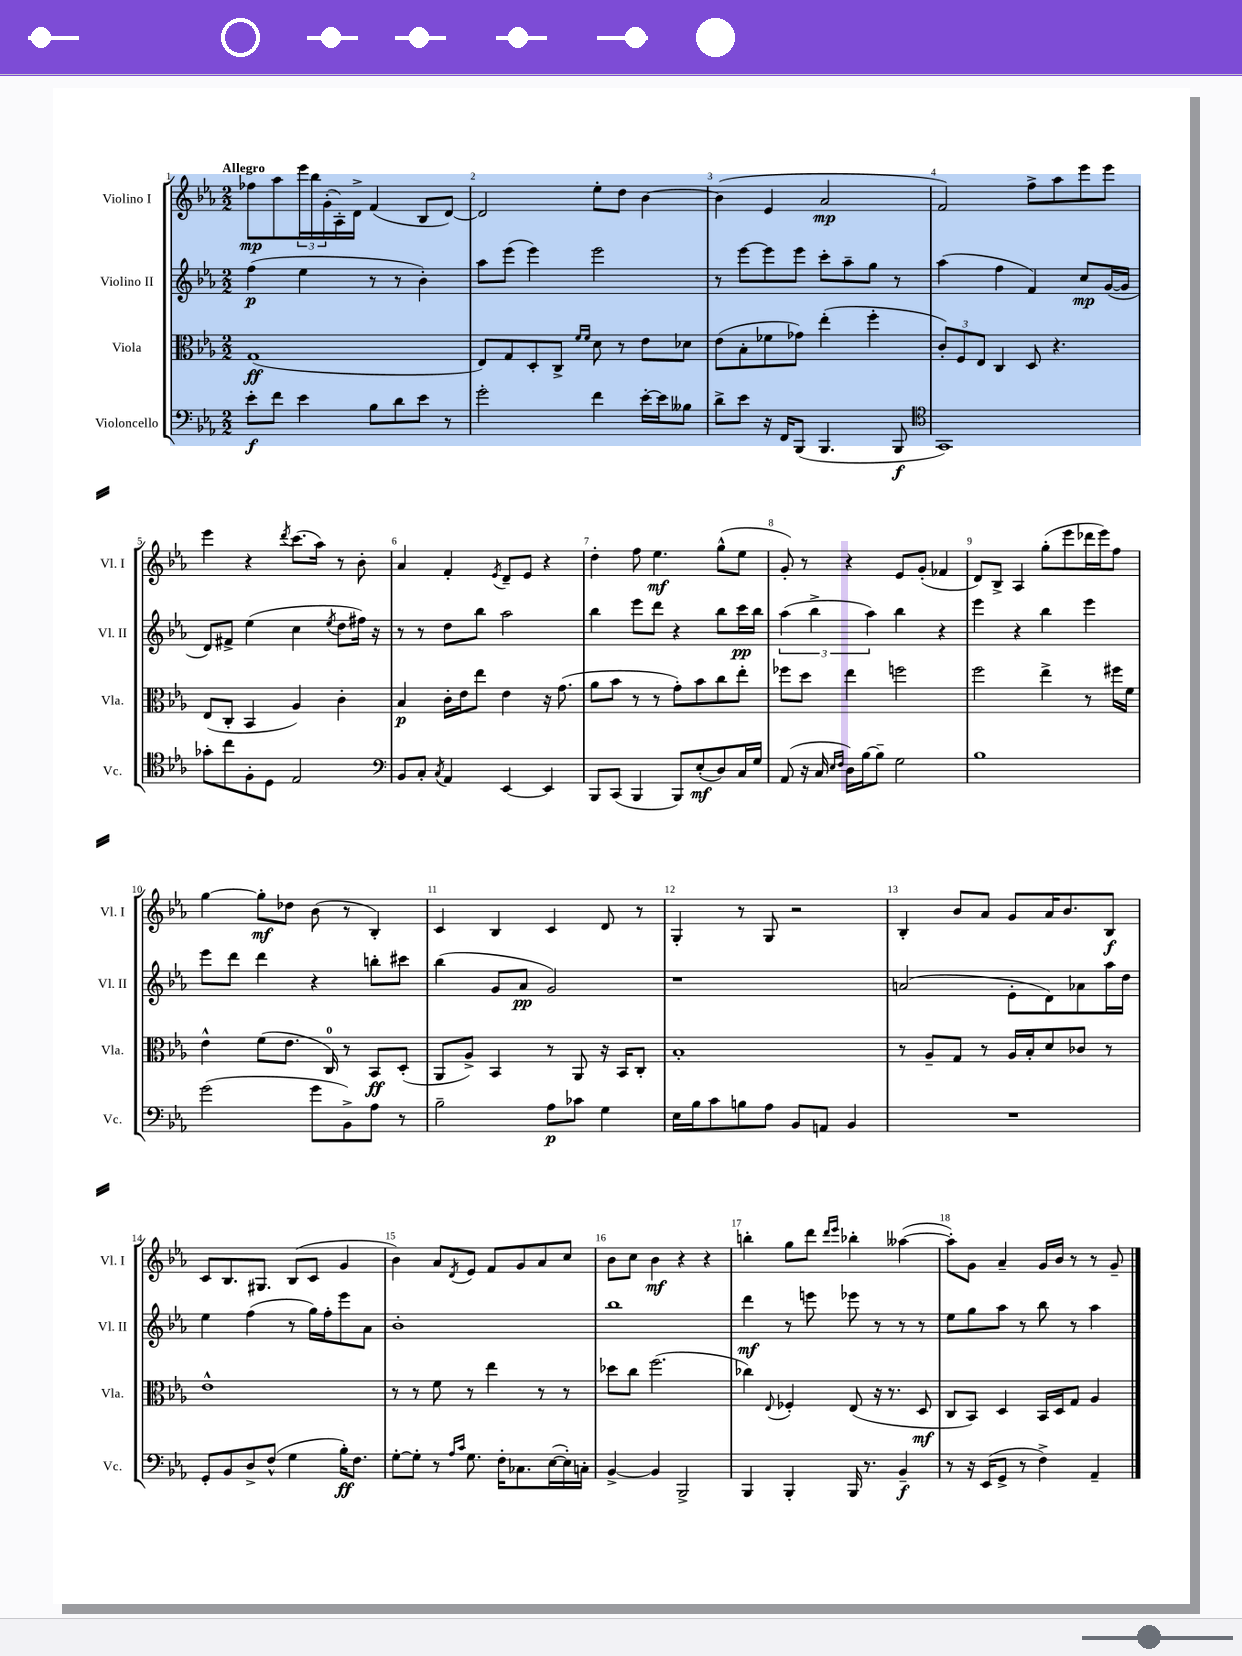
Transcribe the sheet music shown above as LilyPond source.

<<
\new StaffGroup <<
\new Staff = "s0" \with { instrumentName = "Violino I" shortInstrumentName = "Vl. I" } {
    \clef treble \key ees \major \numericTimeSignature \time 2/2 \tempo "Allegro"
    fes''8\mp aes''8 \tuplet 3/2 { ees'''16 bes''16 g'16-.( } aes16-.) d'16-> f'4( bes8 d'8~) |
    d'2 ees''8-. d''8 bes'4~ |
    bes'4( ees'4 aes'2\mp |
    f'2) f''8-> aes''8 ees'''8 ees'''8 |
    ees'''4 r4 \acciaccatura { d'''8 } c'''8.( aes''16) r8 bes'8-. |
    aes'4 f'4-. \acciaccatura { ees'8 } d'8-- ees'8 r4 |
    d''4-. f''8 ees''4.\mf g''8-^( ees''8 |
    g'8-.) r8 r4 ees'8 g'8-.( fes'4 |
    d'8) bes8-> aes4 g''8-.( ees'''8 des'''16 ees'''16) f''8 |
    g''4~ g''8-.\mf des''8 bes'8( r8 bes4-.) |
    c'4 bes4 c'4 d'8 r8 |
    g4-. r8 g8 r2 |
    bes4-. bes'8 aes'8 g'8 aes'16 bes'8. bes8\f |
    c'8 bes8. gis8. bes8( c'8 g'4 |
    bes'4) aes'8 \acciaccatura { d'8 } ees'8 f'8 g'8 aes'8 c''8 |
    bes'8 c''8 bes'4\mf r4 r4 |
    b''4-. g''8 d'''8 \grace { d'''16 ees'''16 } bes''4-. aeses''4~( |
    aeses''8-.) g'8 aes'4-- g'16 bes'16 r8 r8 g'8-- \bar "|." |
}
\new Staff = "s1" \with { instrumentName = "Violino II" shortInstrumentName = "Vl. II" } {
    \clef treble \key ees \major \numericTimeSignature \time 2/2
    f''4\p( ees''4 r8 r8 bes'4-.) |
    aes''8 ees'''8( ees'''4) ees'''2 |
    r8 ees'''8~ ees'''8 ees'''8 c'''8-. aes''8-- g''8 r8 |
    aes''4( f''4 f'4) c''8\mp g'16~( g'16 |
    d'8) fis'8-> ees''4( c''4 \acciaccatura { ees''8 } d''8 fis''16) r16 |
    r8 r8 d''8 bes''8 aes''2 |
    bes''4 ees'''8 d'''8 r4 bes''8 c'''16\pp bes''16 |
    \tuplet 3/2 { aes''4( bes''4-> aes''4) } bes''4 r4 |
    ees'''4 r4 bes''4 ees'''4 |
    ees'''8 d'''8 d'''4 r4 b''8-. cis'''8 |
    bes''4( g'8 aes'8\pp g'2) |
    r1 |
    a'2( ees'8-. d'8) aes'8 aes''16 d''16 |
    ees''4 f''4( r8 g''16) f''16-. ees'''8 aes'8 |
    bes'1-. |
    bes''1 |
    d'''4\mf r8 e'''8 ees'''8 r8 r8 r8 |
    ees''8 g''8 aes''8 r8 bes''8 r8 aes''4 \bar "|." |
}
\new Staff = "s2" \with { instrumentName = "Viola" shortInstrumentName = "Vla." } {
    \clef alto \key ees \major \numericTimeSignature \time 2/2
    g1\ff( |
    ees8) g8 d8-. c8-> \grace { f'16 f'16 } d'8 r8 ees'8 des'8 |
    ees'8( bes8-. fes'8 ges'8) ees''4-.( f''4-. |
    \tuplet 3/2 { c'8-.) f8 ees8 } c4 d8 r4. |
    ees8( c8-. bes,4 aes4) c'4-. |
    bes4\p c'16-. ees'16 ees''8 ees'4 r16 g'8.( |
    aes'8 bes'8 r8 r8 g'8-.) bes'8 c''8 ees''8-. |
    fes''8 d''8 ees''4 f''2 |
    f''2 ees''4-> r8 fis''16 f'16 |
    ees'4-^ f'8( ees'8. c16-0) r8 bes,8\ff d8-.( |
    aes,8 aes8->) bes,4 r8 aes,8 r16 bes,16 c8-. |
    bes1-. |
    r8 aes8-- g8 r8 aes16 bes16-. d'8 ces'8 r8 |
    ees'1-^ |
    r8 r8 f'8 r8 ees''4 r8 r8 |
    des''8 c''8 f''2.( |
    ces''4) \appoggiatura { ees8 } fes4-. ees8( r16 r8. d8\mf |
    c8 bes,8) d4 bes,16 d16 g8 aes4 \bar "|." |
}
\new Staff = "s3" \with { instrumentName = "Violoncello" shortInstrumentName = "Vc." } {
    \clef bass \key ees \major \numericTimeSignature \time 2/2
    ees'8-.\f f'8 ees'4 bes8 d'8 ees'8 r8 |
    g'2-. f'4 ees'16~-. ees'16 beses8 |
    d'8-> ees'8 r16 f,16 bes,,8( bes,,4. bes,,8\f |
    \clef tenor g,1) |
    ges'8-. c''8 f8-. d8 ees2 |
    \clef bass bes,8 c8-. \acciaccatura { c8 } aes,4 ees,4~ ees,4 |
    bes,,8 c,8( bes,,4 bes,,8) ees8-.\mf( d8) c16 g16 |
    aes,8( r16 c16 \grace { ees16 f16 } d16) bes16~ bes8-- g2 |
    bes1 |
    g'2( g'8 bes,8->) aes8 r8 |
    bes2-- aes8\p ces'8 g4 |
    ees16 bes16 c'8 b8 aes8 bes,8 a,8 bes,4 |
    R1 |
    g,8-. bes,8 d8-> f8-^( g4 bes16-.\ff) f8. |
    g8~-. g8-. r8 \grace { aes16 c'16 } g8. f16-. ces8. ees16~( ees16-.) c16-. |
    bes,4~-> bes,4 bes,,2-> |
    bes,,4 bes,,4-. bes,,16 r8. bes,4--\f |
    r8 r16 ees,16( g,8-> r8 f4->) aes,4-- \bar "|." |
}
>>
>>
\layout { \context { \Score \override BarNumber.break-visibility = ##(#f #t #t) barNumberVisibility = #all-bar-numbers-visible } }
